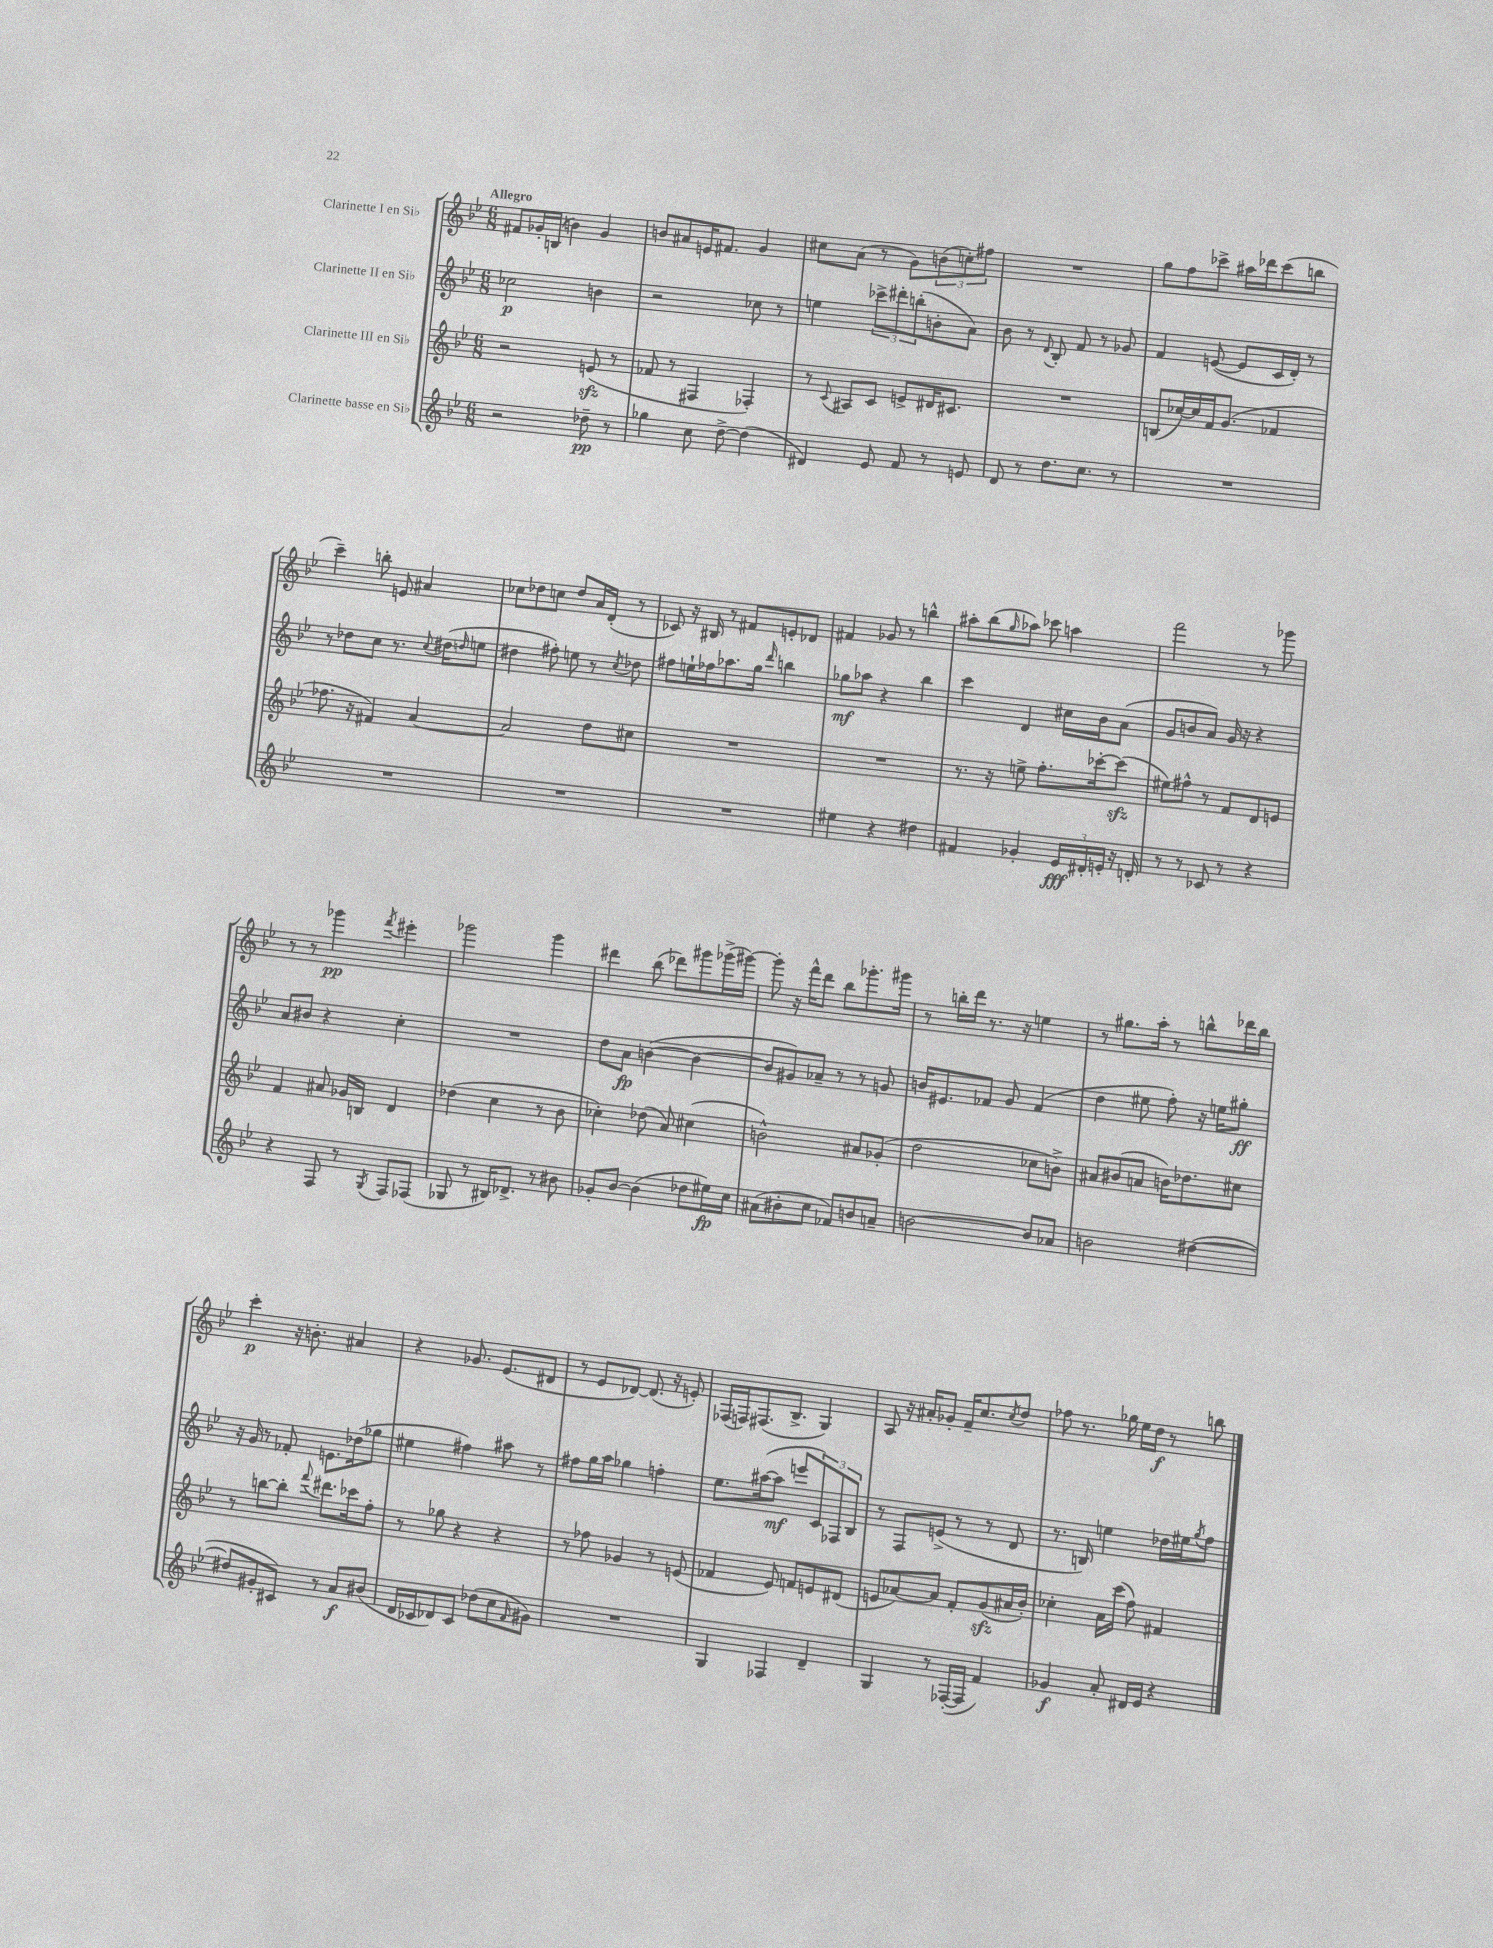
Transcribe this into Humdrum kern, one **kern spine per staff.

**kern	**dynam	**kern	**kern	**dynam	**kern	**dynam
*part4	*part4	*part3	*part2	*part2	*part1	*part1
*staff4	*staff4	*staff3	*staff2	*staff2	*staff1	*staff1
*I"Clarinette basse en Si♭	*	*I"Clarinette III en Si♭	*I"Clarinette II en Si♭	*	*I"Clarinette I en Si♭	*
*clefG2	*	*clefG2	*clefG2	*	*clefG2	*
*k[b-e-]	*	*k[b-e-]	*k[b-e-]	*	*k[b-e-]	*
*M6/8	*	*M6/8	*M6/8	*	*M6/8	*
=1	=1	=1	=1	=1	=1	=1
!	!	!	!	!	!LO:TX:a:B:t=Allegro	!
2r	.	2r	2cc-X\	p	8f#X/L	.
.	.	.	.	.	16g-X'/L	.
.	.	.	.	.	(16Bn/JJ	.
.	.	.	.	.	4bn\)	.
8dd-X~\	pp	(8enzz/	4bn\	.	4g-/	.
8r	.	8r	.	.	.	.
=2	=2	=2	=2	=2	=2	=2
4gg-X\	.	8f-X/	2r	.	8bn/L	.
.	.	8r	.	.	8a#X/	.
8cc\	.	4F#X/	.	.	16en/K	.
.	.	.	.	.	8.f#X/J	.
[8dd^\	.	.	.	.	.	.
(4dd\]	.	4F-X'/)	8cc-X\	.	4g/	.
.	.	.	8r	.	.	.
=3	=3	=3	=3	=3	=3	=3
4d#X/)	.	8r	4een\	.	8cc#X\L	.
.	.	8qqc/	.	.	.	.
.	.	8A#X/L	.	.	(8a\J	.
8e-/	.	8c/J	12ccc-X^\L	.	8r	.
.	.	.	12ddd#X'\	.	.	.
8f/	.	8en^/L	.	.	8g\L)	.
.	.	.	(12bbn'\	.	.	.
8r	.	16d#X/K	8bn'\	.	(12bn\	.
.	.	8.c#X/J	.	.	.	.
.	.	.	.	.	12ccn'\)	.
8en/	.	.	8a\J)	.	.	.
.	.	.	.	.	12ff#X\J	.
=4	=4	=4	=4	=4	=4	=4
8d/	.	2.r	8b-\	.	2.r	.
8r	.	.	8r	.	.	.
.	.	.	8qqd/	.	.	.
8.dd\L	.	.	8B-'/	.	.	.
.	.	.	8f/	.	.	.
8.cc\J	.	.	.	.	.	.
.	.	.	8r	.	.	.
8r	.	.	8g-X/	.	.	.
=5	=5	=5	=5	=5	=5	=5
2.r	.	(8Bn/L	4f/	.	8gg\L	.
.	.	[16cc-X/L)	.	.	8ff\	.
.	.	16cc-/]	.	.	.	.
.	.	16f/J	([8en/	.	8ccc-X^\J	.
.	.	(8.g/J	.	.	.	.
.	.	.	8e/L]	.	16aa#X\LL	.
.	.	.	.	.	16ddd-X\J	.
.	.	4f-X/	16c/L	.	(8ccc-\	.
.	.	.	16d'/JJ)	.	.	.
.	.	.	8r	.	8bbn\J	.
!!LO:LB:g=z
=6	=6	=6	=6	=6	=6	=6
2.r	.	8.ff-X\	8r	.	4ccc~\)	.
.	.	.	8dd-X\L	.	.	.
.	.	16r	.	.	.	.
.	.	4f#X/)	8cc\J	.	8bbn'\	.
.	.	.	8.r	.	8en/	.
.	.	[4a/	.	.	4a#X/	.
.	.	.	8qqcc/	.	.	.
.	.	.	(16dd#X\KL	.	.	.
.	.	.	16qqddn/	.	.	.
.	.	.	8een\J	.	.	.
=7	=7	=7	=7	=7	=7	=7
2.r	.	2a/]	4dd#X\	.	8cc-X\L	.
.	.	.	.	.	8dd-X\	.
.	.	.	8ff#X'\)	.	8ccn\J	.
.	.	.	8een\	.	8dd-/L	.
.	.	8dd\L	8r	.	16a/L	.
.	.	.	.	.	(16d'/JJ	.
.	.	.	8qcc/	.	.	.
.	.	8cc#X\J	8dd-X\	.	8r	.
=8	=8	=8	=8	=8	=8	=8
2.r	.	2.r	8ff#X\L	.	8c-X/)	.
.	.	.	16een`\L	.	16r	.
.	.	.	16ff-X\J	.	16B#X/	.
.	.	.	8.aa-X\	.	8r	.
.	.	.	.	.	8f#X/L	.
.	.	.	16gg\Jk	.	.	.
.	.	.	16qqddd/	.	.	.
.	.	.	4bbn\	.	8en'/	.
.	.	.	.	.	8d-X/J	.
=9	=9	=9	=9	=9	=9	=9
4ee#X\	.	2.r	8gg-X\L	mf	4f#X/	.
.	.	.	8aa-X\J	.	.	.
4r	.	.	4r	.	8g-X/	.
.	.	.	.	.	8r	.
4dd#X\	.	.	4bb-\	.	4bbn^^\	.
=10	=10	=10	=10	=10	=10	=10
4f#X/	.	8.r	4ccc\	.	8aa#X'\L	.
.	.	.	.	.	(8bb-\	.
.	.	16r	.	.	.	.
.	.	.	.	.	16qqgg/	.
4g-X'/	.	8een^\	4d/	.	8aa-X\J)	.
.	.	8.ff'\L	.	.	8ccc-X\	.
24e-/LL	fff	.	16cc#X\LL	.	4aan\	.
24d#X'/	.	.	.	.	.	.
.	.	[16ccc-X'\k	16b-\J	.	.	.
24en'/JJ	.	.	.	.	.	.
16r	.	(8ccc-zz\J]	(8a\J	.	.	.
16dn'/	.	.	.	.	.	.
=11	=11	=11	=11	=11	=11	=11
8r	.	8ee#X\L)	8g/L	.	2fff\	.
8r	.	8ff#X^^\J	8bn/	.	.	.
8c-X/	.	8r	8a/J)	.	.	.
8r	.	8f/L	16g/	.	.	.
.	.	.	16r	.	.	.
4r	.	8d/	4r	.	8r	.
.	.	8en/J	.	.	8ggg-X\	.
!!LO:LB:g=z
=12	=12	=12	=12	=12	=12	=12
4r	.	4f/	8a/L	.	8r	.
.	.	.	8b#X/J	.	8r	.
8F/	.	8a#X/	4r	.	4ggg-X\	pp
8r	.	16g-X/LL	.	.	.	.
.	.	16Bn/JJ	.	.	.	.
8qG/	.	.	.	.	8qfff/	.
8F/L	.	4d/	4cc'\	.	4eee#X'\	.
(8F-X/J	.	.	.	.	.	.
=13	=13	=13	=13	=13	=13	=13
8G-X/	.	(4dd-X\	2.r	.	2ggg-X\	.
8r	.	.	.	.	.	.
16B#X/KL)	.	4cc\	.	.	.	.
8.d-X^/J	.	.	.	.	.	.
8r	.	8r	.	.	4ggg-\	.
8b#X\	.	8b-\	.	.	.	.
=14	=14	=14	=14	=14	=14	=14
8g-X'/L	.	4cc-X'\)	8dd\L	.	4ddd#X\	.
[8b-/J	.	.	8a\J	fp	.	.
(4b-\]	.	(8dd-X\	([4bn\	.	(8bb-\	.
.	.	8a/)	.	.	8ddd-X\L)	.
8dd-X\L	.	(4cc#X\	4b\_	.	8ggg#X\	.
16ee#X\L)	fp	.	.	.	(16ggg-X^\L	.
16cc\JJ	.	.	.	.	[16ggg#X\JJ)	.
=15	=15	=15	=15	=15	=15	=15
(8a#X\L	.	2bn^^\)	8b/L]	.	8ggg#'\]	.
8b#X'\	.	.	8g#X/)	.	16r	.
.	.	.	.	.	16fff^^\KL	.
8cc\J	.	.	8a-X~/J	.	8ddd\J	.
8f-X/L)	.	.	8r	.	8bb-\L	.
8bn/	.	8a#X/L	8r	.	8.ggg-X'\	.
8an~/J	.	(8g-X'/J	8gn/	.	.	.
.	.	.	.	.	16ggg#X\Jk	.
=16	=16	=16	=16	=16	=16	=16
[2bn\	.	2dd\	16bn/KL	.	8r	.
.	.	.	8.e#X/	.	.	.
.	.	.	.	.	16bbn'\LL	.
.	.	.	.	.	16ddd\JJ	.
.	.	.	8f-X/J	.	8.r	.
.	.	.	8g/	.	.	.
.	.	.	.	.	16r	.
8b/L]	.	8cc-X\L	(4f-/	.	4een\	.
8a-X/J	.	8bn^\J)	.	.	.	.
=17	=17	=17	=17	=17	=17	=17
2bn\	.	8a#X/L	4dd\	.	8r	.
.	.	(8b#X/	.	.	8.gg#X\L	.
.	.	8an/J	8ee#X\	.	.	.
.	.	.	.	.	16aa'\Jk	.
.	.	16bn\KL)	8ff'\)	.	8r	.
.	.	8.dd-X\	.	.	.	.
([4dd#X\	.	.	16r	.	8bbn^^\L	.
.	.	.	16een\KL	.	.	.
.	.	8cc#X\J	8gg#X'\J	ff	16ddd-X\L	.
.	.	.	.	.	16bb\JJ	.
!!LO:LB:g=z
=18	=18	=18	=18	=18	=18	=18
8dd#X/L]	.	8r	16r	.	4ccc'\	p
.	.	.	16g/	.	.	.
8g#X'/	.	[8bbn\L	8r	.	.	.
8c#X/J)	.	8bb'\J]	8f-X'/	.	16r	.
.	.	.	.	.	8.bn'\	.
.	.	8qqfff/	.	.	.	.
8r	.	8.ddd#X\L	8.en\L	.	.	.
8a/L	f	.	.	.	4a#X/	.
.	.	16ccc-X\k	(16dd-X\k	.	.	.
(8b#X/J	.	8ff'\J	8gg-X\J	.	.	.
=19	=19	=19	=19	=19	=19	=19
16d/LL	.	8r	4ee#X\	.	4r	.
16c-X/J	.	.	.	.	.	.
8d-X/)	.	8gg-X\	.	.	.	.
8c-/J	.	4r	4ff#X\)	.	8.g-X/	.
(8dd-X\L	.	.	.	.	.	.
.	.	.	.	.	(8.e-/L	.
8cc\	.	4r	8aa#X\	.	.	.
16qqf/	.	.	.	.	.	.
8g#X\J)	.	.	8r	.	8d#X/J	.
=20	=20	=20	=20	=20	=20	=20
2.r	.	8r	8ff#X\L	.	8r	.
.	.	8ff-X\	16gg\L	.	8e-/L	.
.	.	.	16aa\JJ	.	.	.
.	.	4g-X/	4gg-X\	.	[8d-X/J)	.
.	.	.	.	.	(8.d-/]	.
.	.	8r	4ffn'\	.	.	.
.	.	.	.	.	16r	.
.	.	(8en/	.	.	8en'/)	.
=21	=21	=21	=21	=21	=21	=21
4G/	.	4f-X/	8.ee-\L	.	(16F-X/LL	.
.	.	.	.	.	16Fn/J)	.
.	.	.	.	.	(8.F#X/	.
.	.	.	([16aa#X\k	.	.	.
4F-X/	.	8e-/)	8aa#\J]	mf	.	.
.	.	.	.	.	8.B-^/J	.
.	.	8fn/L	8eeen/L	.	.	.
4d~/	.	8en/	12c/)	.	4G/)	.
.	.	.	12F-X/	.	.	.
.	.	(8d#X/J	.	.	.	.
.	.	.	12B-/J	.	.	.
=22	=22	=22	=22	=22	=22	=22
4G/	.	8en/L	8r	.	8A/	.
.	.	[8a-X/)	8F/L	.	16r	.
.	.	.	.	.	16a#X'/KL	.
8r	.	8a-/J]	(8en^/J	.	8g-X'/J	.
([16F-X'/LL	.	8f'/L	8r	.	16f~/KL	.
16F-/JJ]	.	.	.	.	8.cc/	.
4f/)	.	(8gzz/	8r	.	.	.
.	.	.	.	.	8qcc/	.
.	.	16a#X/L	8d/	.	8dd/J	.
.	.	16b-'/JJ)	.	.	.	.
=23	=23	=23	=23	=23	=23	=23
4g-X/	f	4cc-X'\	8.r	.	8ff-X\	.
.	.	.	.	.	8.r	.
.	.	.	16Bn/)	.	.	.
8a'/	.	16a\LL	4een\	.	.	.
.	.	(16ccc\JJ	.	.	16gg-X\	.
16d#X/LL	.	8ff\)	.	.	16ee-\LL	.
16e-/JJ	.	.	.	.	16dd\JJ	f
4r	.	4f#X/	16dd-X\LL	.	8r	.
.	.	.	16ee#X\J	.	.	.
.	.	.	8qgg/	.	.	.
.	.	.	8ff\J	.	8bbn\	.
==	==	==	==	==	==	==
*-	*-	*-	*-	*-	*-	*-
